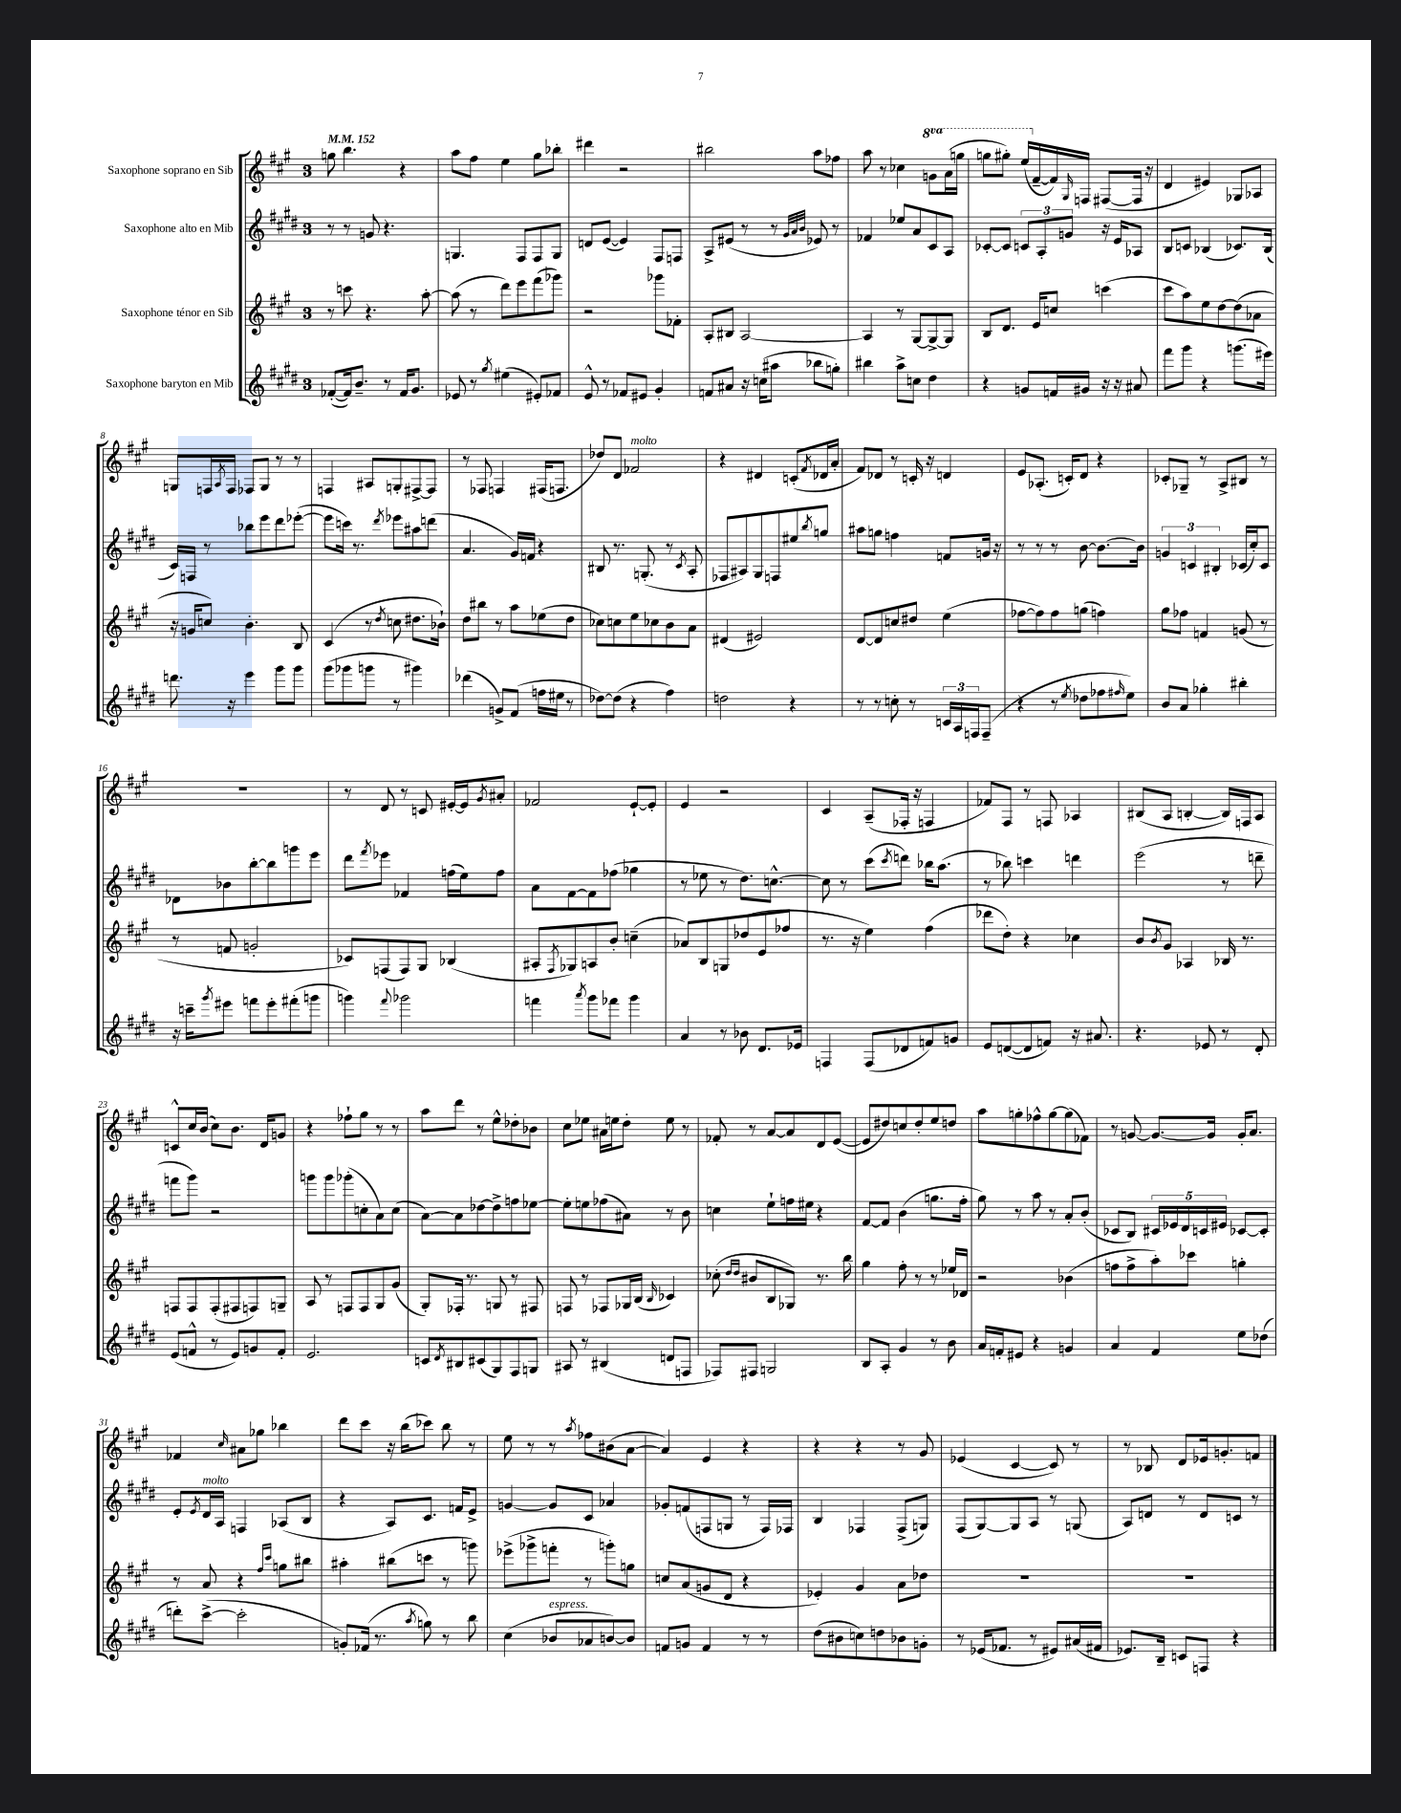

**kern	**kern	**kern	**kern
*staff4	*staff3	*staff2	*staff1
*clefG2	*clefG2	*clefG2	*clefG2
*k[f#c#g#d#]	*k[f#c#g#]	*k[f#c#g#d#]	*k[f#c#g#]
*M3/4	*M3/4	*M3/4	*M3/4
*MM152	*MM152	*MM152	*MM152
([8f-'	8r	8r	8gg
16f-])	8ccc	8r	4.bb
8.b~	.	.	.
.	4.r	8g	.
8r	.	4.r	.
16f-	.	.	4r
8.g#	.	.	.
.	[8aa'	.	.
=	=	=	=
8e-	(8aa]	4.G	8aa
8r	8r	.	8ff#
8qgg#	.	.	.
(4ee#	8ddd)	.	4ee
.	8eee	8F#	.
8e#')	(8fff#	8F#	8gg#
8f-	8ggg-)	8G	8bb-'
=	=	=	=
8e^^	2r	8d	4ddd#
8r	.	([8e	.
8f-	.	4e])	2r
8e#	.	.	.
4g#'	8ggg-	8F#	.
.	8f-'	8F	.
=	=	=	=
8f	8A'	8A^	2bb#
8a#	8B#	(8e#	.
16r	[2A	8r	.
(16cc	.	.	.
8aa#	.	8r	.
.	.	32qqg#	.
.	.	32qqa	.
.	.	32qqb	.
8bb-	.	8e-)	8aa
8gg')	.	8r	8ff-
=	=	=	=
4bb#	4A]	4f-	8aa
.	.	.	8r
8aa^	8r	8ee-	4cc-
8cc	[8G#	8a	.
4dd#	8G#^_	8c#	8gg
.	8G#]	8A	(16aa
.	.	.	16ggg
=	=	=	=
4r	8B	[8c-'	8ggg
.	8.d	8c-]	8ggg#')
8g	.	12c	(16eee
.	16e	.	[16f#~
.	.	12A'	.
16f	8cc	.	16f#])
.	.	12g	.
.	.	.	16qqG#
16g#	.	.	16F
16r	(4ccc	16r	([8F#
16r	.	16e	.
8a#	.	8A-	16F#]
.	.	.	16r
=	=	=	=
8fff#	8ccc#	8B	4d
8ggg#	8aa)	8c	.
4r	8ee	(4B-	4e#)
.	[8dd	.	.
(8.ggg	(8dd]	8.c-)	8G-
.	8a-	.	8A-
16eee#)	.	(16B-	.
=	=	=	=
8.ddd	16r	16c#)	8G
.	16g	16F	.
.	8cc)	8r	16F
.	.	.	8qA
16r	.	.	16F
4eee	4.b'	8bb-	8F-
.	.	8eee	8G
8ggg#	.	8ddd#	8r
8ggg#	8B	([8eee-'	8r
=	=	=	=
(8ggg#	(4c#	8eee-]	4F
8ggg-	.	16ccc)	.
.	.	8.r	.
8ggg	8r	.	8A#
.	8qdd	8qddd#	.
8r	8cc	8eee-	8G'
4ggg#)	8.dd#	8aa#	[8F#^
.	.	(8ddd	8F#]
.	16b-`)	.	.
=	=	=	=
(4ddd-	8dd	4.a	8r
.	8bb#	.	8F-
8g^)	8r	.	4F
(8f#	8aa	16g#)	.
.	.	16f	.
16ff	(8ee-	4r	(16F#
16ee#	.	.	8.F
8r	8dd	.	.
=	=	=	=
[8dd-)	8cc-)	8B#	8dd-)
(8dd-]	8cc	8.r	8d
4r	8ee	.	2f-
.	.	(8.G'	.
.	8cc-	.	.
4ff#)	8b	8r	.
.	.	8qc#	.
.	8a	8A'	.
=	=	=	=
2dd	(4d#	8F-	4r
.	.	8A#)	.
.	2e#)	8G#	4d#
.	.	8F	.
4r	.	8ee#	(8c'
.	.	8qbb	8qf#
.	.	8gg	16d-
.	.	.	16a'
=	=	=	=
8r	[8d	8aa#	8f#)
8r	8d]	8gg	8d-
8cc'	8cc	4ff	8r
8r	8dd#	.	16c'
.	.	.	16r
24c	(4ee	8f	4d
24A	.	.	.
24F	.	.	.
(8F~	.	16g	.
.	.	16r	.
=	=	=	=
4r	[8ff-	8r	8e
.	8ff-])	8r	(8.A-'
8r	8ff-	8r	.
.	.	.	16c')
8qee	.	.	.
8dd-	(8gg	[8b	8d
8ff-	4ff)	8.b_	4r
16qqff#	.	.	.
8ee)	.	.	.
.	.	16b]	.
=	=	=	=
8b	8gg#	6g	8c-'
8a	8ff-	.	8G-~
.	.	6c	.
4gg-'	4f	.	8r
.	.	6B#'	.
.	.	.	8A^
4bb#'	(8g	(16c-	8B#
.	.	16cc#')	.
.	8r	8c-	8r
=	=	=	=
16r	8r	8d-	2.r
16ccc~	.	.	.
8qggg#	.	.	.
8eee#	8f	8b-	.
8fff	2g'	[8bb'	.
8eee#'	.	8bb]	.
(8fff#'	.	8ggg	.
8ggg	.	8eee	.
=	=	=	=
4ggg)	8c-)	8ddd#	8r
.	.	8qfff#	.
.	(8F	8eee-	8d
8qqfff#	.	.	.
2ggg-	8F)	4f-	8r
.	8G#	.	8c
.	(4B-	(16ff	[16e#'
.	.	16ee)	16e#]
.	.	.	8qg#
.	.	8ff	8a#'
=	=	=	=
4fff	8A#'	8a	2f-
.	8qF#	.	.
.	8G-)	[8f#	.
8qaaa	.	.	.
8ggg#	8A	8f#]	.
8fff-	8b'	(8ff-	.
4ggg#	(4cc~	4gg-	[8e`
.	.	.	8e']
=	=	=	=
4a	8a-)	8r	4e
.	8B	8ee-	.
8r	8G	8r	2r
8b-	(8dd-	8.dd#)	.
8.d#	8e	.	.
.	.	[8.cc^^	.
.	8ff-	.	.
16e-	.	.	.
=	=	=	=
4F	8.r	8cc]	4c#
.	.	8r	.
.	16r	.	.
(8F	4ee)	(8ccc#	(8A~
.	.	8qccc#	.
8d-	.	8ddd)	16F-'
.	.	.	16r
8f)	(4ff#	16bb-	4F
.	.	(8.aa	.
8g	.	.	.
=	=	=	=
8e	8ddd-	8r	8f-)
([8d	8dd')	8bb-)	8F#
8d]	4r	4ccc	8r
8f)	.	.	8F
16r	4cc-	4ddd	4A-
8.a#	.	.	.
=	=	=	=
4.r	8b	(2eee	(8B#
.	8qb	.	.
.	8g#	.	8A
.	4A-	.	[4B'
8e-	.	.	.
8r	16B-	8r	16B])
.	8.r	.	16F
8d#'	.	8ddd~	8A
=	=	=	=
(8e	8F	8fff	8c^^
8f^^	8F	8ggg#)	16cc#
.	.	.	(16b
8r	(8F'	2r	8cc#)
8e)	8F#	.	8.b
8g	8F)	.	.
.	.	.	16d
8f'	8G~	.	8g
=	=	=	=
2.e	8A	8ggg	4r
.	8r	8ggg	.
.	8F	(8ggg-'	8ff-`
.	8F	8cc'	8gg#
.	8G#	8a)	8r
.	(8g#	(8cc	8r
=	=	=	=
8c	8G#')	[8a)	8aa
8qd#	.	.	.
8B#	16F-'	8a]	8ddd
.	8.r	.	.
(8c#	.	[8dd-	8r
8G#)	8G	8dd-^]	8ee^^
8F#	8r	8ff	8dd-'
8G	8F#	[8ee-	8b-
=	=	=	=
8A#	8F	8ee-']	8cc#
8r	8r	8ee	8ee-
(4B#	8F-	(8ff-	16a#
.	.	.	16ee
.	16G-	8a#)	8dd'
.	(16B	.	.
.	16qqB	.	.
8d	4c-)	8r	8ee
8F	.	8b	8r
=	=	=	=
8F-)	(8cc-'	4cc	8f-'
.	16qqdd	.	.
.	16qqdd	.	.
8F#	8b#	.	8r
2G	8B	8ee`	[8a
.	8G-)	16ff	8a]
.	.	16ee#	.
.	8.r	4r	8d
.	.	.	([8e
.	16bb	.	.
=	=	=	=
8B	4gg#	[8f#	8e]
8A'	.	8f#]	8dd#)
4g#	8ff#'	(4b	8cc
.	8r	.	8dd#'
8r	8r	8.gg	8ee
8b	16ee-	.	8dd
.	16d-	16ff#'	.
=	=	=	=
16a	2r	8gg#)	8aa
16f'	.	.	.
8e#	.	8r	8gg'
4r	.	8aa	8ff-^^
.	.	8r	[8gg
4g	(4b-	8a'	(8gg]
.	.	(8b'	8f-)
=	=	=	=
4a	8ff	8c-	8r
.	8ff^	8B)	[8g
4f#	8aa')	20c#	8.g_
.	.	20e-	.
.	.	20d#	.
.	8ccc-	.	.
.	.	20c	.
.	.	.	16g]
.	.	20e#	.
8ee	4gg'	[8c-	16g'
.	.	.	8.a
(8dd-	.	8c-']	.
=	=	=	=
8ddd')	8r	8e'	4f-
.	.	8qe	.
([8ccc#^	8a	16d#	.
.	.	16A	.
.	.	.	16qqcc#
2ccc#']	4r	4F	8a#
.	.	.	8gg-
.	16qqff#	.	.
.	16qqccc#	.	.
.	8gg	(8A-	4bb-
.	8bb#	8B	.
=	=	=	=
8g')	4aa#'	4r	8ddd
(16f-	.	.	8ccc#
8.r	.	.	.
.	(8bb#	8A)	16r
.	.	.	(16bb
8qaa	.	.	.
8gg)	8ccc	8.c#	8ccc-)
8r	8r	.	8bb
.	.	16f	.
8bb	8ggg)	8e^	8r
=	=	=	=
(4cc#	(8eee-^	[4g	8ee
.	8ggg-^	.	8r
8b-	8fff'	8g]	8r
.	.	.	8qaa
8a-	8r	8c#	8ff-
[8b)	8ggg')	4a-	(8b#
8b]	8gg	.	[8a
=	=	=	=
8f	8cc	8g-'	4a])
8g	(8a	(8f	.
4f	8g	8F	4e
.	8d	8G	.
8r	4r	8r	4r
8r	.	16F)	.
.	.	16F-	.
=	=	=	=
(8dd#	4e-')	4B	4r
8b#	.	.	.
8cc)	4g#	4F-	4r
8dd	.	.	.
8b-	8a	(8F-^	8r
8g'	8dd-	8G)	8g#
=	=	=	=
8r	2.r	(8F#	(4e-
(16e-	.	[8G#)	.
8.f-	.	.	.
.	.	8G#]	[4c#
8r	.	8A	.
8e#)	.	8r	8c#])
(16a#	.	(8G	8r
16f#	.	.	.
=	=	=	=
8.e-)	2.r	8A)	8r
.	.	8d	8B-
16B~	.	.	.
8c	.	8r	8d
8F	.	8d	16e-
.	.	.	8.g'
4r	.	8c	.
.	.	8r	8f
==	==	==	==
*-	*-	*-	*-
